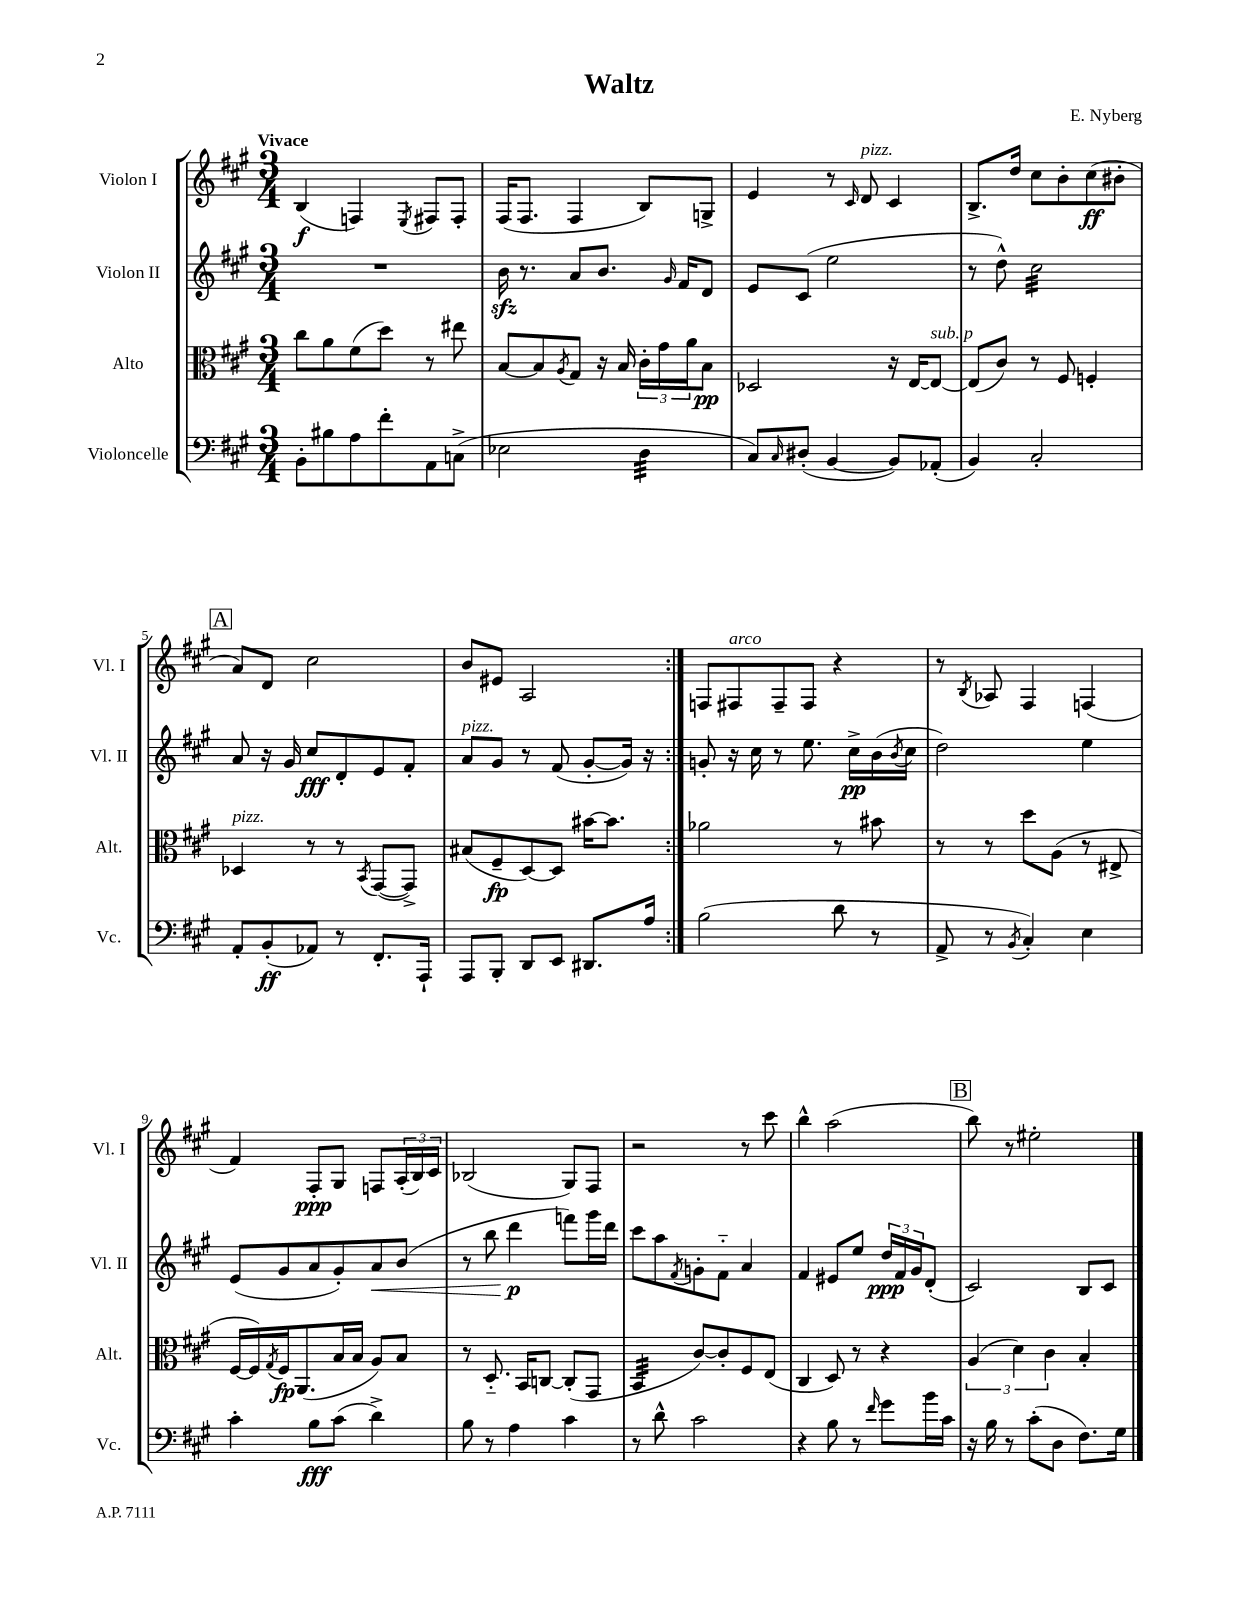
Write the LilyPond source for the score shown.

\header { title = "Waltz" composer = "E. Nyberg" }
<<
\new StaffGroup <<
\new Staff = "s0" \with { instrumentName = "Violon I" shortInstrumentName = "Vl. I" } {
    \clef treble \key a \major \numericTimeSignature \time 3/4 \tempo "Vivace"
    \repeat volta 2 { b4\f( f4) \acciaccatura { e8 } fis8 fis8-. |
    fis16( fis8. fis4 b8) g8-> |
    e'4 r8 \grace { cis'16 } d'8^\markup { \italic "pizz." } cis'4 |
    b8.-> d''16 cis''8 b'8-. cis''8\ff( bis'8-. |
    \mark \markup { \box "A" } a'8) d'8 cis''2 |
    b'8 eis'8 a2 | }
    f8 fis8^\markup { \italic "arco" } fis8-- fis8 r4 |
    r8 \acciaccatura { b8 } aes8 fis4 f4( |
    fis'4) fis8-.\ppp gis8 f8 \tuplet 3/2 { a16-.( b16) cis'16 } |
    bes2( gis8) fis8 |
    r2 r8 cis'''8 |
    b''4-^ a''2( |
    \mark \markup { \box "B" } b''8) r8 eis''2-. \bar "|." |
}
\new Staff = "s1" \with { instrumentName = "Violon II" shortInstrumentName = "Vl. II" } {
    \clef treble \key a \major \numericTimeSignature \time 3/4
    \repeat volta 2 { R2. |
    b'16\sfz r8. a'8 b'8. \grace { gis'16 } fis'16 d'8 |
    e'8 cis'8( e''2 |
    r8 d''8-^) cis''2:32 |
    \mark \markup { \box "A" } a'8 r16 gis'16 cis''8\fff d'8-. e'8 fis'8-. |
    a'8^\markup { \italic "pizz." } gis'8 r8 fis'8( gis'8~-. gis'16) r16 | }
    g'8-. r16 cis''16 r8 e''8. cis''16->\pp b'16( \acciaccatura { b'8 } cis''16 |
    d''2) e''4 |
    e'8( gis'8 a'8 gis'8-.) a'8\< b'8( |
    r8 b''8 d'''4\p\! f'''8) gis'''16 d'''16 |
    cis'''8 a''8 \acciaccatura { fis'8 } g'8-. fis'8-_ a'4 |
    fis'4 eis'8 e''8 \tuplet 3/2 { d''16\ppp fis'16 gis'16 } d'8-.( |
    \mark \markup { \box "B" } cis'2) b8 cis'8 \bar "|." |
}
\new Staff = "s2" \with { instrumentName = "Alto" shortInstrumentName = "Alt." } {
    \clef alto \key a \major \numericTimeSignature \time 3/4
    \repeat volta 2 { cis''8 a'8 fis'8( d''8) r8 eis''8 |
    b8~ b8 \acciaccatura { a8 } gis8 r16 b16 \tuplet 3/2 { cis'16-. gis'16 a'16 } b8\pp |
    des2 r16 e16~ e8~^\markup { \italic "sub. p" } |
    e8( cis'8) r8 fis8 f4-. |
    \mark \markup { \box "A" } des4^\markup { \italic "pizz." } r8 r8 \acciaccatura { b,8 } gis,8~( gis,8->) |
    bis8( fis8--\fp d8~) d8 bis'16~ bis'8. | }
    aes'2 r8 bis'8 |
    r8 r8 d''8 a8( r8 eis8-> |
    fis16~ fis16) \acciaccatura { gis8 } fis16\fp a,8.( b16 b16 a8) b8 |
    r8 d8.-_ b,16 c8~ c8-.( gis,8 |
    b,4:32 cis'8~) cis'8-. fis8 e8( |
    cis4 d8) r8 r4 |
    \mark \markup { \box "B" } \tuplet 3/2 { a4( d'4) cis'4 } b4-. \bar "|." |
}
\new Staff = "s3" \with { instrumentName = "Violoncelle" shortInstrumentName = "Vc." } {
    \clef bass \key a \major \numericTimeSignature \time 3/4
    \repeat volta 2 { b,8-. bis8 a8 fis'8-. a,8 c8->( |
    ees2 d4:32 |
    cis8) \grace { cis16 } dis8-.( b,4~ b,8) aes,8-.( |
    b,4) cis2-. |
    \mark \markup { \box "A" } a,8-. b,8-.\ff( aes,8) r8 fis,8.-. a,,16-! |
    a,,8 b,,8-. d,8 e,8 dis,8. a16 | }
    b2( d'8 r8 |
    a,8-> r8 \acciaccatura { b,8 } cis4-.) e4 |
    cis'4-. b8\fff cis'8( d'4->) |
    b8 r8 a4 cis'4 |
    r8 d'8-^ cis'2 |
    r4 b8 r8 \grace { fis'16 } gis'8 b'16 cis'16 |
    \mark \markup { \box "B" } r16 b16 r8 cis'8-.( d8 fis8.) gis16 \bar "|." |
}
>>
>>
